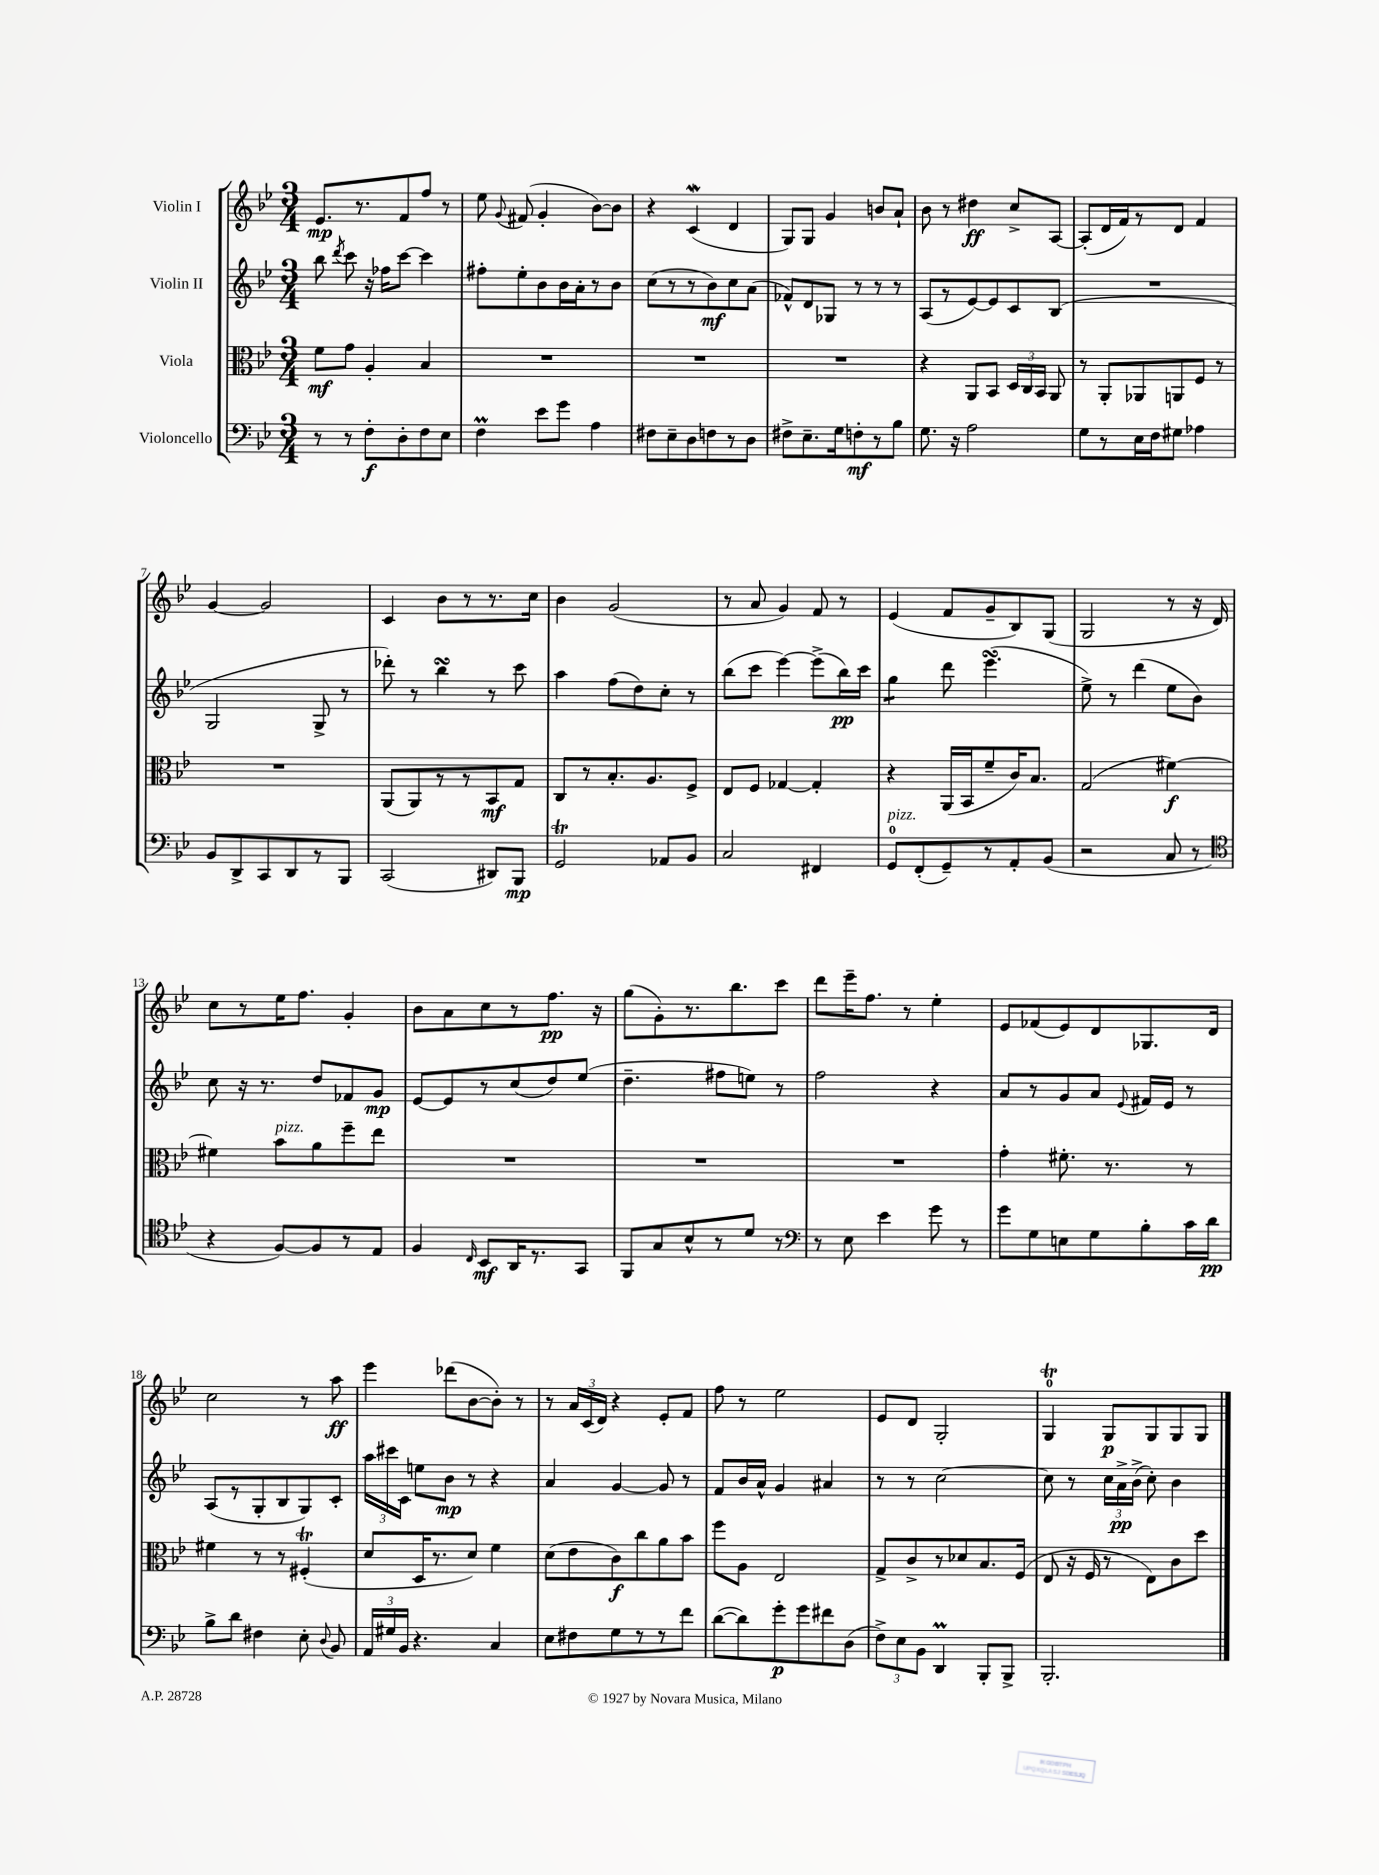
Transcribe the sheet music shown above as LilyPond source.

<<
\new StaffGroup <<
\new Staff = "s0" \with { instrumentName = "Violin I" } {
    \clef treble \key bes \major \numericTimeSignature \time 3/4
    \autoBeamOff ees'8.[\mp r8. f'8 f''8] r8 |
    ees''8 \appoggiatura { g'8 } fis'8( g'4-. bes'8[~) bes'8] |
    r4 c'4\mordent( d'4 |
    g8[) g8] g'4 b'8[ a'8]-! |
    bes'8 r8 dis''4\ff c''8[-> a8]~ |
    a8[-.( d'16 f'16) r8 d'8] f'4 |
    g'4~ g'2 |
    c'4 bes'8[ r8 r8. c''16] |
    bes'4 g'2( |
    r8 a'8 g'4) f'8 r8 |
    ees'4( f'8[ g'8-- bes8) g8]( |
    g2 r8 r16 d'16) |
    c''8[ r8 ees''16 f''8.] g'4-. |
    bes'8[ a'8 c''8 r8 f''8.]\pp r16 |
    g''8[( g'8-.) r8. bes''8. c'''8] |
    d'''8[ ees'''16-- f''8.] r8 ees''4-. |
    ees'8[ fes'8( ees'8) d'8 ges8. d'16] |
    c''2 r8 a''8\ff |
    ees'''4 des'''8[( bes'8~ bes'8]-.) r8 |
    r8 \tuplet 3/2 { a'16[ c'16( d'16]) } r4 ees'8[-. f'8] |
    f''8 r8 ees''2 |
    ees'8[ d'8] g2-. |
    g4-0\trill g8[\p g8 g8 g8] \bar "|." |
}
\new Staff = "s1" \with { instrumentName = "Violin II" } {
    \clef treble \key bes \major \numericTimeSignature \time 3/4
    \autoBeamOff bes''8 \acciaccatura { d'''8 } c'''8 r16 fes''16[ c'''8]~ c'''4 |
    fis''8[-. ees''8-. bes'8 bes'16 a'16-. r8 bes'8] |
    c''8[( r8 r8 bes'8\mf) c''8 a'8]( |
    fes'8[-^) d'8 ges8] r8 r8 r8 |
    a8[( r8 ees'8~) ees'8 c'8 bes8]( |
    R2. |
    g2 g8-> r8 |
    des'''8-.) r8 bes''4\turn r8 c'''8 |
    a''4 f''8[( d''8) c''8]-. r8 |
    bes''8[( c'''8] ees'''4~) ees'''8[->( bes''16\pp) c'''16] |
    g''4:8 d'''8 ees'''4.\turn( |
    ees''8->) r8 d'''4( ees''8[ bes'8]) |
    c''8 r16 r8. d''8[ fes'8 g'8]\mp |
    ees'8[~ ees'8 r8 c''8( d''8) ees''8]( |
    d''4.-- fis''8[ e''8]) r8 |
    f''2 r4 |
    a'8[ r8 g'8 a'8] \appoggiatura { ees'8 } fis'16[ ees'16] r8 |
    a8[( r8 g8-. bes8 g8) c'8]-. |
    \tuplet 3/2 { a''16[ cis'''16 c'16] } e''8[ bes'8]\mp r8 r4 |
    a'4 g'4~ g'8 r8 |
    f'8[ bes'16 a'16]-^ g'4 ais'4 |
    r8 r8 c''2~ |
    c''8 r8 \tuplet 3/2 { c''16[ a'16->\pp bes'16]->( } c''8-.) bes'4 \bar "|." |
}
\new Staff = "s2" \with { instrumentName = "Viola" } {
    \clef alto \key bes \major \numericTimeSignature \time 3/4
    \autoBeamOff f'8[\mf g'8] a4-. bes4 |
    R2. |
    R2. |
    R2. |
    r4 a,8[ bes,8] \tuplet 3/2 { d16[ c16 bes,16] } a,8 |
    r8 a,8[-. aes,8 a,8 f8] r8 |
    R2. |
    a,8[( a,8) r8 r8 bes,8\mf g8] |
    c8[ r8 bes8.-. a8. f8]-> |
    ees8[ f8] ges4~ ges4-. |
    r4 a,16[( bes,16 f'8-- c'16) bes8.] |
    g2( fis'4~\f) |
    fis'4 bes'8[^\markup { \italic "pizz." } a'8 f''8-- ees''8] |
    R2. |
    R2. |
    R2. |
    g'4-. fis'8.-. r8. r8 |
    fis'4 r8 r8 fis4-.\trill( |
    d'8[ d16 r8. d'8]) f'4 |
    d'8[( ees'8 c'8\f) c''8 a'8 bes'8] |
    f''8[ a8] ees2 |
    g8[-> c'8-> r8 des'8 bes8. f16]( |
    ees8 r16 f16 r8 ees8[) c'8 d''8] \bar "|." |
}
\new Staff = "s3" \with { instrumentName = "Violoncello" } {
    \clef bass \key bes \major \numericTimeSignature \time 3/4
    \autoBeamOff r8 r8 f8[-.\f d8-. f8 ees8] |
    f4\prall ees'8[ g'8] a4 |
    fis8[ ees8-- d8 f8 r8 d8] |
    fis8[-> ees8.-- g16 f8-.\mf r8 bes8] |
    g8. r16 a2 |
    g8[ r8 ees16 f16 gis8] aes4 |
    bes,8[ d,8-> c,8 d,8 r8 bes,,8] |
    c,2( dis,8[) bes,,8]\mp |
    g,2\trill aes,8[ bes,8] |
    c2 fis,4 |
    g,8[-0^\markup { \italic "pizz." } f,8-.( g,8--) r8 a,8-. bes,8]( |
    r2 c8 r8 |
    \clef tenor r4 f8[~) f8 r8 ees8] |
    f4 \grace { c16 } bes,8[\mf a,16 r8. g,8] |
    f,8[ g8 bes8-^ r8 d'8] r8 |
    \clef bass r8 ees8 ees'4 g'8 r8 |
    g'8[ g8 e8 g8 bes8-. c'16 d'16]\pp |
    bes8[-> d'8] fis4 ees8-. \appoggiatura { d8 } bes,8 |
    \tuplet 3/2 { a,16[ gis16 bes,16] } r4. c4 |
    ees8[ fis8 g8 r8 r8 f'8] |
    d'8[~( d'8) g'8-.\p g'8 fis'8 d8]( |
    \tuplet 3/2 { f8[->) ees8 bes,8] } d,4\prall bes,,8[-. bes,,8]-> |
    bes,,2.-. \bar "|." |
}
>>
>>
